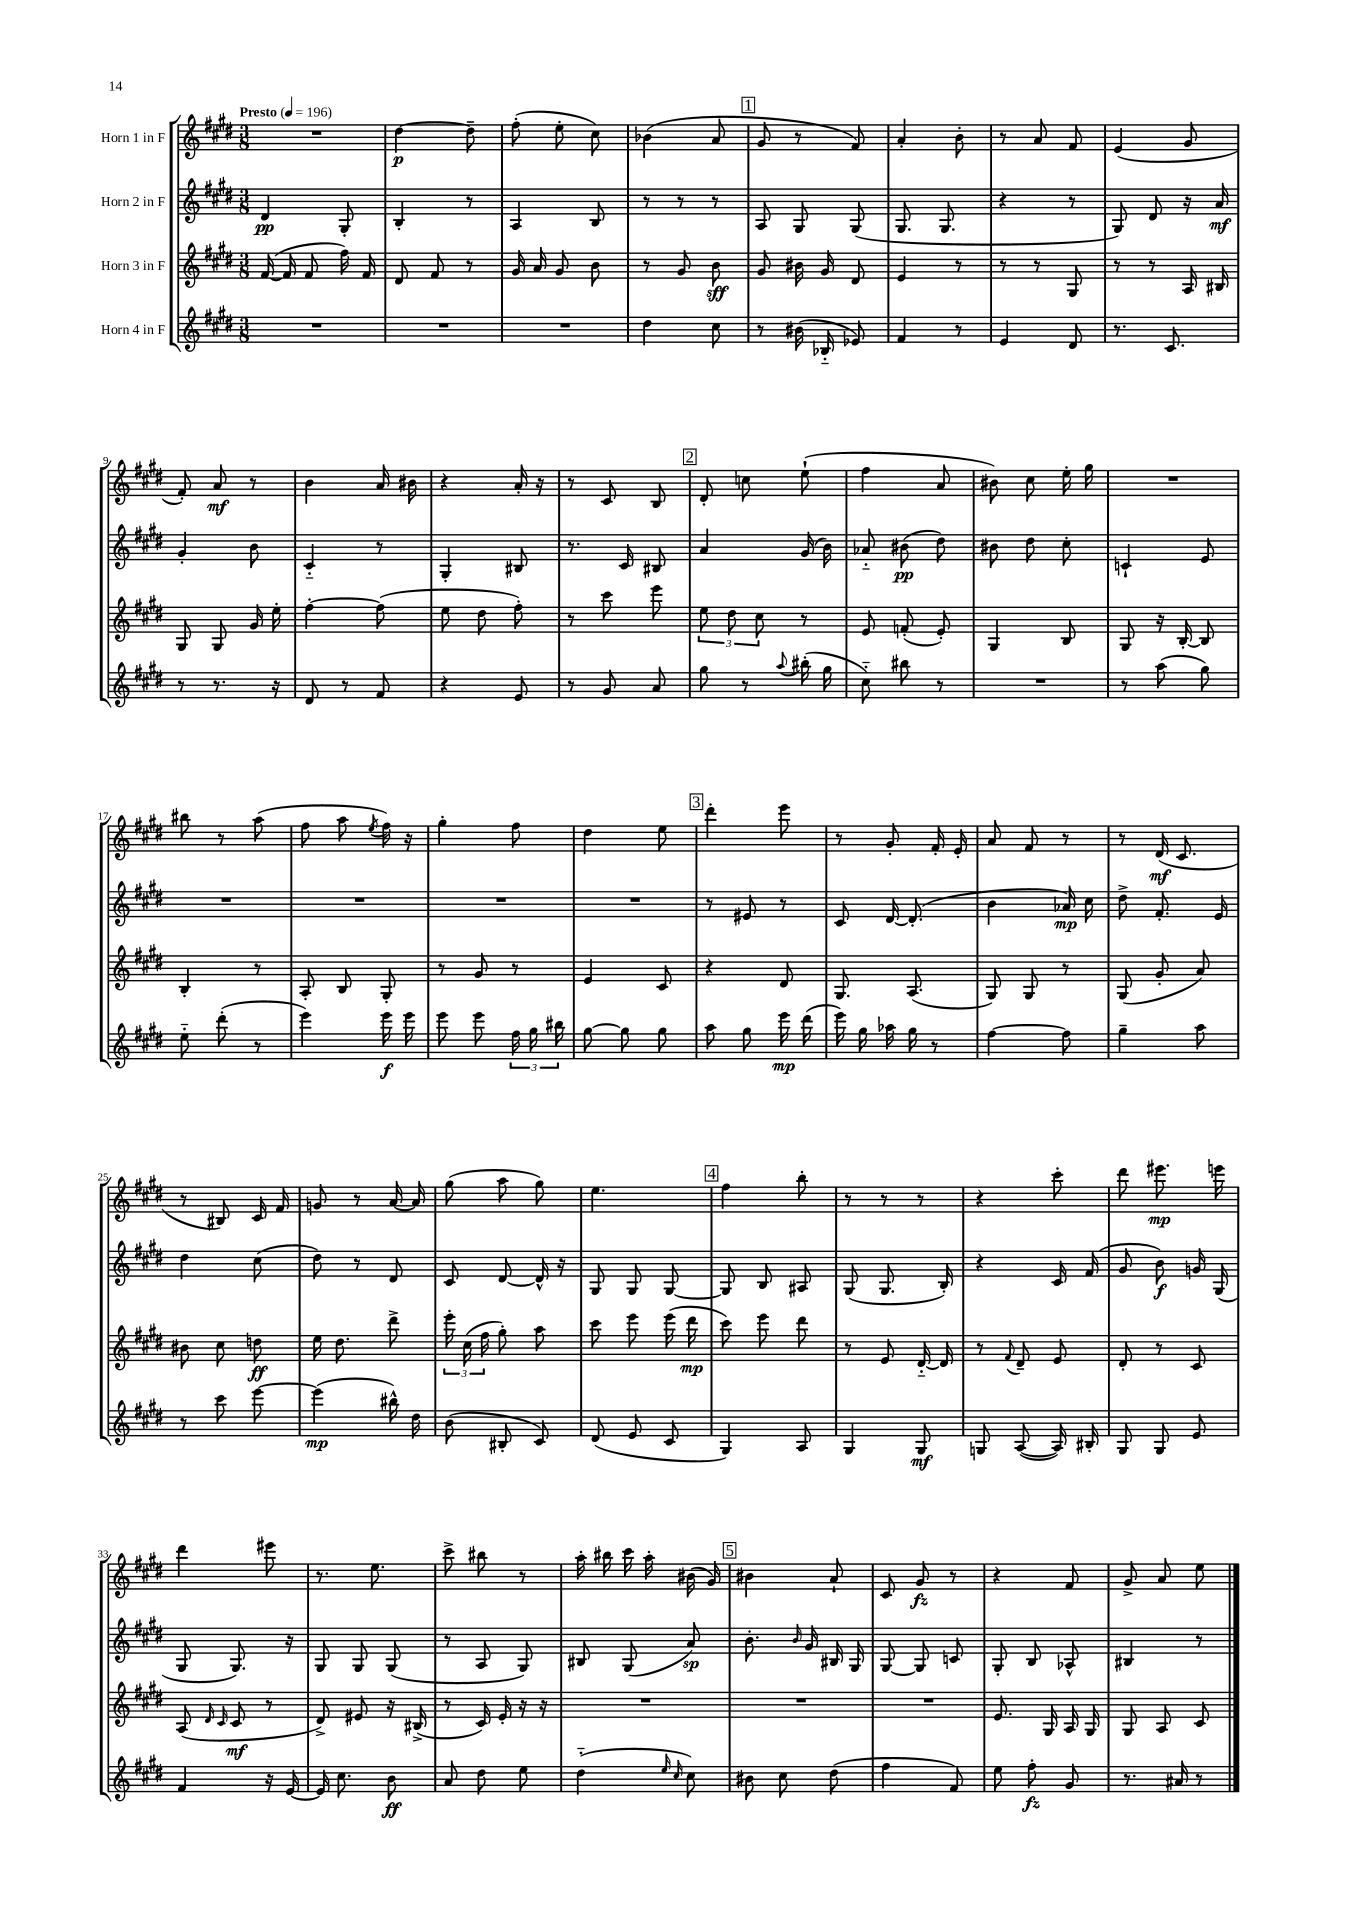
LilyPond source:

<<
\new StaffGroup <<
\new Staff = "s0" \with { instrumentName = "Horn 1 in F" } {
    \clef treble \key e \major \numericTimeSignature \time 3/8 \tempo "Presto" 4 = 196
    \autoBeamOff R4. |
    dis''4~\p dis''8-- |
    fis''8-.( e''8-. cis''8) |
    bes'4( a'8 |
    \mark \markup { \box "1" } gis'8 r8 fis'8) |
    a'4-. b'8-. |
    r8 a'8 fis'8 |
    e'4( gis'8 |
    fis'8-.) a'8\mf r8 |
    b'4 a'16 bis'16 |
    r4 a'16-. r16 |
    r8 cis'8 b8 |
    \mark \markup { \box "2" } dis'8-. c''8 e''8-!( |
    fis''4 a'8 |
    bis'8) cis''8 e''16-. gis''16 |
    R4. |
    bis''8 r8 a''8( |
    fis''8 a''8 \acciaccatura { e''8 } fis''16) r16 |
    gis''4-. fis''8 |
    dis''4 e''8 |
    \mark \markup { \box "3" } dis'''4-. e'''8 |
    r8 gis'8-. fis'16-. e'16-. |
    a'8 fis'8 r8 |
    r8 dis'16\mf( cis'8. |
    r8 bis8) cis'16 fis'16 |
    g'8 r8 a'16~ a'16 |
    gis''8( a''8 gis''8) |
    e''4. |
    \mark \markup { \box "4" } fis''4 b''8-. |
    r8 r8 r8 |
    r4 cis'''8-. |
    dis'''8 eis'''8.\mp e'''16 |
    dis'''4 eis'''8 |
    r8. e''8. |
    cis'''8-> bis''8 r8 |
    a''16-. bis''16 cis'''16 a''16-. bis'16( gis'16) |
    \mark \markup { \box "5" } bis'4 a'8-! |
    cis'8 gis'8\fz r8 |
    r4 fis'8 |
    gis'8-> a'8 e''8 \bar "|." |
}
\new Staff = "s1" \with { instrumentName = "Horn 2 in F" } {
    \clef treble \key e \major \numericTimeSignature \time 3/8
    \autoBeamOff dis'4\pp gis8-. |
    b4-. r8 |
    a4 b8 |
    r8 r8 r8 |
    \mark \markup { \box "1" } a8 gis8 gis8( |
    gis8. gis8. |
    r4 r8 |
    gis8) dis'8 r16 a'16\mf |
    gis'4-. b'8 |
    cis'4-_ r8 |
    gis4-. bis8 |
    r8. cis'16 bis8 |
    \mark \markup { \box "2" } a'4 gis'16( b'16) |
    aes'8-_ bis'8\pp( dis''8) |
    bis'8 dis''8 cis''8-. |
    c'4-! e'8 |
    R4. |
    R4. |
    R4. |
    R4. |
    \mark \markup { \box "3" } r8 eis'8 r8 |
    cis'8 dis'16~ dis'8.-.( |
    b'4 aes'16\mp) cis''16 |
    dis''8-> fis'8.-. e'16 |
    dis''4 cis''8( |
    dis''8) r8 dis'8 |
    cis'8 dis'8~ dis'16-^ r16 |
    gis8 gis8 gis8~ |
    \mark \markup { \box "4" } gis8 b8 ais8 |
    gis8( gis8. b16-.) |
    r4 cis'16 fis'16( |
    gis'8 b'8\f) g'16 gis16( |
    gis8 gis8.) r16 |
    gis8 gis8 gis8( |
    r8 a8 gis8) |
    bis8 gis8( a'8\sp) |
    \mark \markup { \box "5" } b'8.-. \grace { b'16 } gis'16 bis16 gis16 |
    gis8~ gis8 c'8 |
    gis8-. b8 aes8-^ |
    bis4 r8 \bar "|." |
}
\new Staff = "s2" \with { instrumentName = "Horn 3 in F" } {
    \clef treble \key e \major \numericTimeSignature \time 3/8
    \autoBeamOff fis'16~( fis'16 fis'8 fis''16) fis'16 |
    dis'8 fis'8 r8 |
    gis'16 a'16 gis'8 b'8 |
    r8 gis'8 b'8\sff |
    \mark \markup { \box "1" } gis'8 bis'16 gis'16 dis'8 |
    e'4 r8 |
    r8 r8 gis8 |
    r8 r8 a16 bis16 |
    gis8 gis8 gis'16 e''16-. |
    fis''4~-. fis''8( |
    e''8 dis''8 fis''8-.) |
    r8 cis'''8 e'''8 |
    \mark \markup { \box "2" } \tuplet 3/2 { e''8 dis''8 cis''8 } r8 |
    e'8 f'8-.( e'8-.) |
    gis4 b8 |
    gis8 r16 b16~-. b8 |
    b4-. r8 |
    a8-. b8 gis8-. |
    r8 gis'8 r8 |
    e'4 cis'8 |
    \mark \markup { \box "3" } r4 dis'8 |
    gis8. a8.( |
    gis8) gis8 r8 |
    gis8( gis'8-. a'8) |
    bis'8 cis''8 d''8\ff |
    e''16 dis''8. dis'''8-> |
    \tuplet 3/2 { e'''16-. cis''16( fis''16 } gis''8-.) a''8 |
    cis'''8 e'''8 e'''16( dis'''16\mp |
    \mark \markup { \box "4" } cis'''8) e'''8 dis'''8 |
    r8 e'8 dis'16~-_ dis'16 |
    r8 \appoggiatura { fis'8 } dis'8-- e'8 |
    dis'8-. r8 cis'8 |
    a8( \grace { dis'16 cis'16 } cis'8\mf r8 |
    dis'8->) eis'8 r16 bis16->( |
    r8 cis'16) e'16-. r16 r16 |
    R4. |
    \mark \markup { \box "5" } R4. |
    R4. |
    e'8. gis16 a16 gis16 |
    gis8 a8 cis'8 \bar "|." |
}
\new Staff = "s3" \with { instrumentName = "Horn 4 in F" } {
    \clef treble \key e \major \numericTimeSignature \time 3/8
    \autoBeamOff R4. |
    R4. |
    R4. |
    dis''4 cis''8 |
    \mark \markup { \box "1" } r8 bis'16( bes16-_ ees'8) |
    fis'4 r8 |
    e'4 dis'8 |
    r8. cis'8. |
    r8 r8. r16 |
    dis'8 r8 fis'8 |
    r4 e'8 |
    r8 gis'8 a'8 |
    \mark \markup { \box "2" } gis''8 r8 \appoggiatura { a''8 } bis''16-.( gis''16 |
    cis''8-_) bis''8 r8 |
    R4. |
    r8 a''8( gis''8) |
    e''8-_ dis'''8-.( r8 |
    e'''4) e'''16\f e'''16 |
    e'''8 e'''8 \tuplet 3/2 { fis''16 gis''16 bis''16 } |
    gis''8~ gis''8 gis''8 |
    \mark \markup { \box "3" } a''8 gis''8 e'''16\mp dis'''16( |
    e'''16) gis''16 aes''16 gis''16 r8 |
    fis''4~ fis''8 |
    gis''4-- a''8 |
    r8 cis'''8 e'''8~ |
    e'''4\mp( bis''16-^) dis''16 |
    b'8( bis8-. cis'8) |
    dis'8( e'8 cis'8 |
    \mark \markup { \box "4" } gis4) a8 |
    gis4 gis8\mf |
    g8 a8~( a16) bis16-. |
    gis8 gis8 e'8 |
    fis'4 r16 e'16~ |
    e'16 cis''8. b'8\ff |
    a'8 dis''8 e''8 |
    dis''4-_( \grace { e''16 cis''16 } cis''8) |
    \mark \markup { \box "5" } bis'8 cis''8 dis''8( |
    fis''4 fis'8) |
    e''8 fis''8-.\fz gis'8 |
    r8. ais'16 r8 \bar "|." |
}
>>
>>
